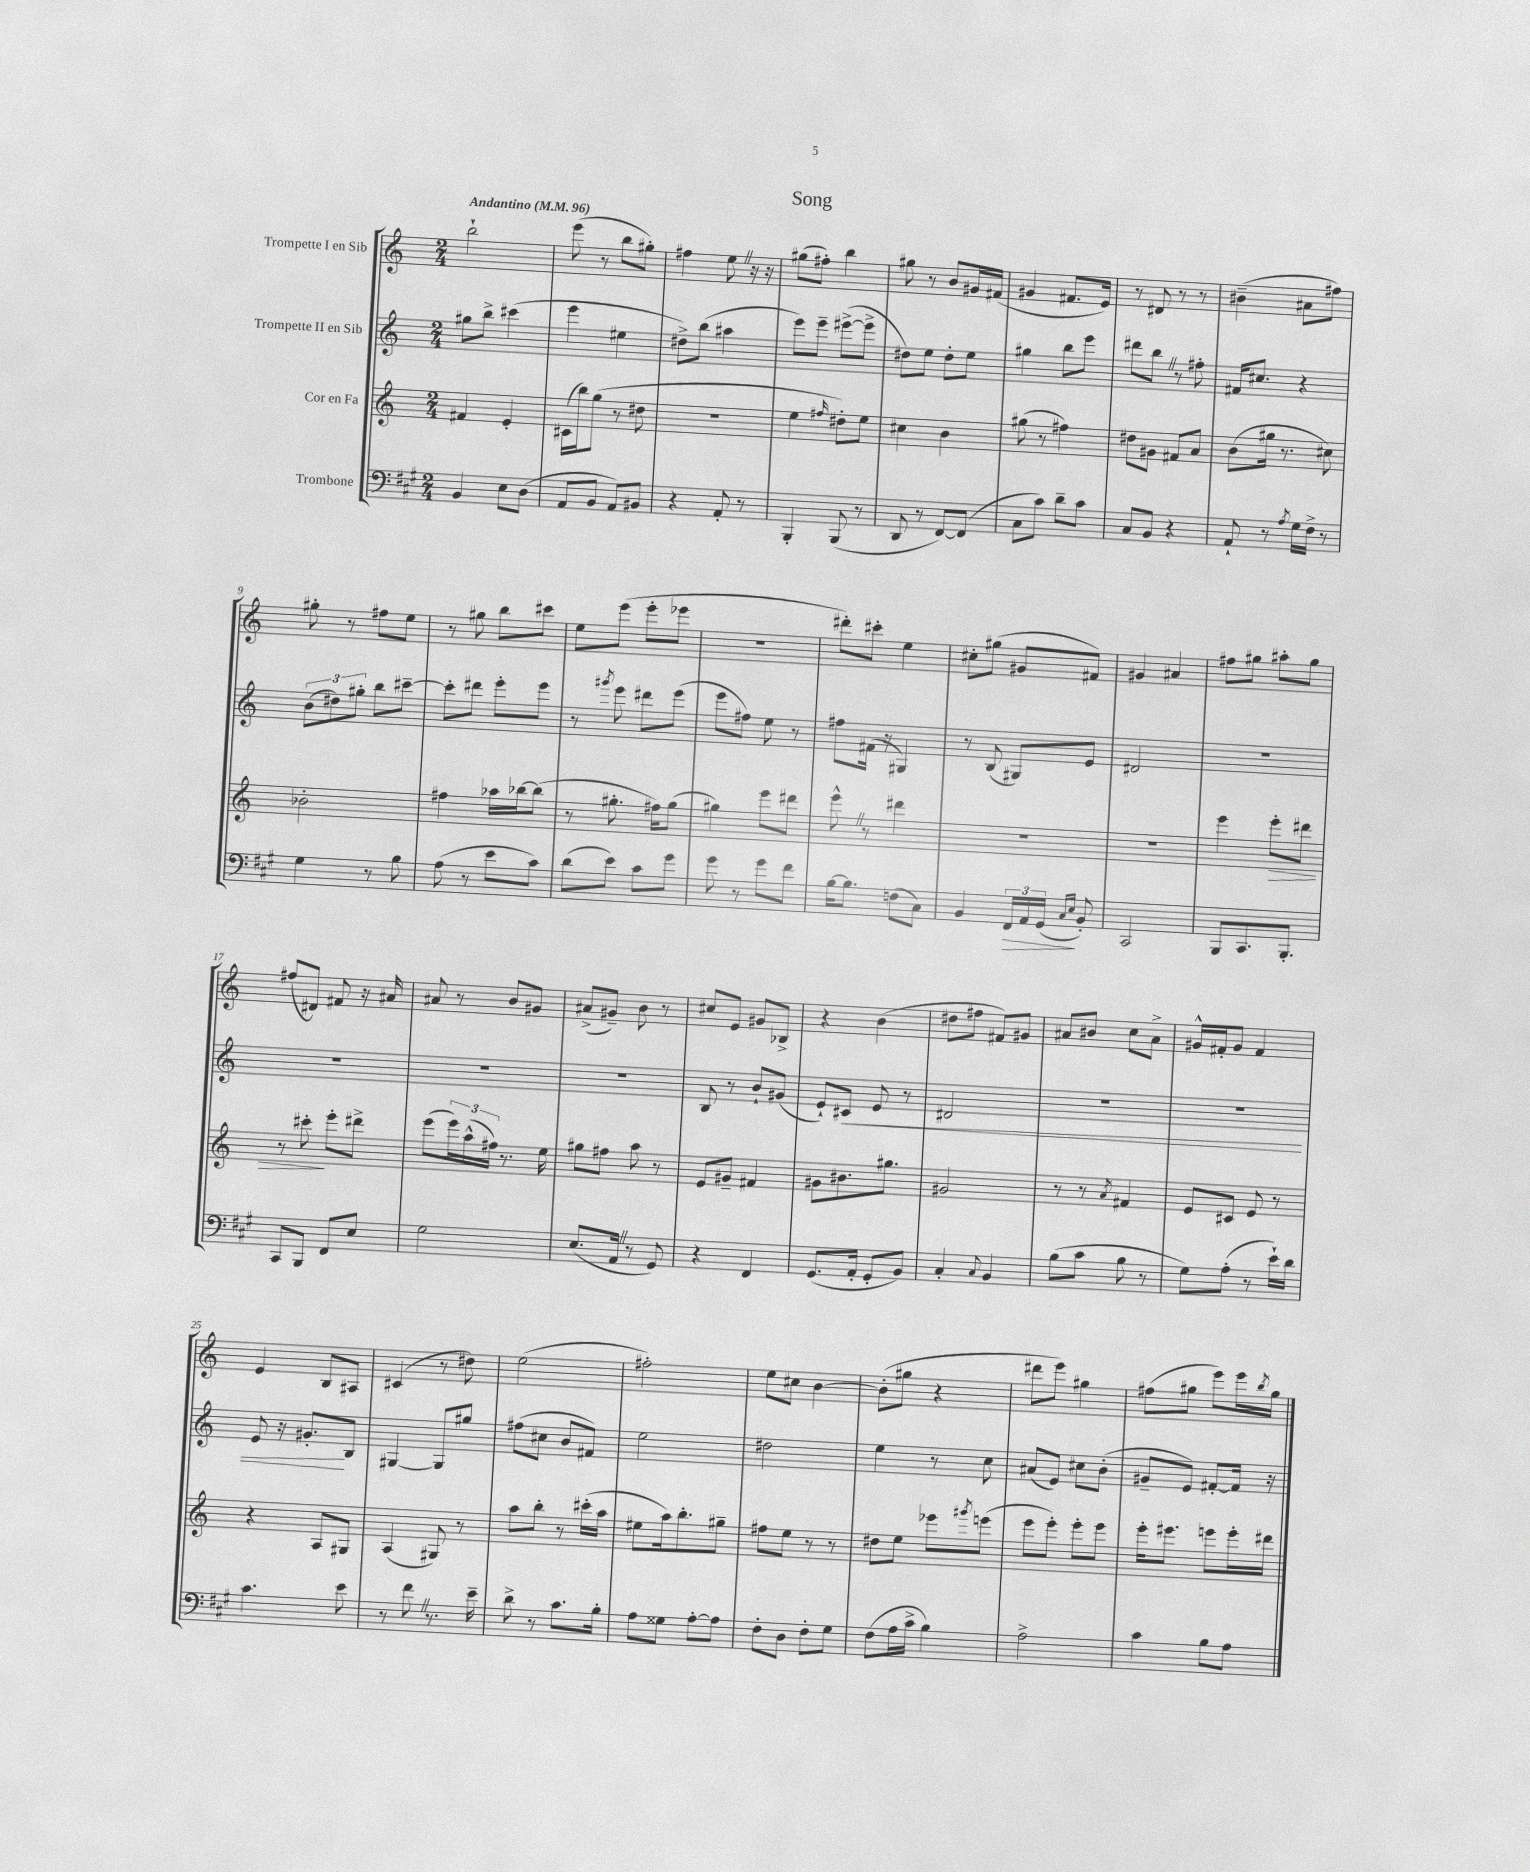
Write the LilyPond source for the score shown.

\header { title = "Song" }
<<
\new StaffGroup <<
\new Staff = "s0" \with { instrumentName = "Trompette I en Sib" } {
    \clef treble \key c \major \numericTimeSignature \time 2/4 \tempo "Andantino" 4 = 96
    b''2-! |
    e'''8( r8 b''8 gis''8-.) |
    fis''4 e''8 \once \override BreathingSign.text = \markup { \musicglyph "scripts.caesura.straight" } \breathe r16 r16 |
    gis''8( fis''8-.) b''4 |
    gis''8 r8 b'8 gis'16 fis'16( |
    gis'4 fis'8. e'16) |
    r8 dis'8 r8 r8 |
    bis'4--( ais'8 fis''8) |
    gis''8-. r8 fis''8 e''8 |
    r8 gis''8 b''8 cis'''8 |
    e''8 e'''8( e'''8-. ees'''8 |
    r2 |
    dis'''8-.) cis'''8-. e''4 |
    cis''8-. gis''8( gis'8 fis'8) |
    gis'4 ais'4 |
    fis''8 gis''8 ais''8-. gis''8 |
    fis''8( dis'8) fis'8 r16 ais'16 |
    ais'8 r8 b'8 gis'8 |
    ais'8->( gis'8--) b'8 r8 |
    cis''8 e'8 gis'8 bes8-> |
    r4 b'4( |
    dis''8 fis''8 fis'8) gis'8 |
    ais'8 bis'8 c''8 ais'8-> |
    gis'16-^ fis'16-. gis'8 fis'4 |
    e'4 b8 ais8 |
    cis'4( r8 dis''8) |
    e''2( |
    fis''2-.) |
    e''8 cis''8 b'4~ |
    b'8-.( gis''8 r4 |
    dis'''8 e'''8) gis''4 |
    fis''8( gis''8 e'''8) e'''16 \acciaccatura { b''8 } gis''16 \bar "|." |
}
\new Staff = "s1" \with { instrumentName = "Trompette II en Sib" } {
    \clef treble \key c \major \numericTimeSignature \time 2/4
    gis''8 b''8-> cis'''4( |
    e'''4 eis''4 |
    dis''8->) b''8( ais''4 |
    e'''8) e'''8-- eis'''8~->( eis'''8-> |
    dis''8) e''8 dis''8-. e''8 |
    gis''4 b''8 e'''8 |
    dis'''8 b''8 \once \override BreathingSign.text = \markup { \musicglyph "scripts.caesura.straight" } \breathe r8 fis''8-. |
    fis'16 cis''8. r4 |
    \tuplet 3/2 { b'8( dis''8) gis''8-. } b''8 cis'''8~-- |
    cis'''8-. dis'''8 e'''8-. e'''8 |
    r8 \acciaccatura { gis'''8 } e'''8 dis'''8 e'''8( |
    e'''8 fis''8) e''8 r8 |
    fis''8 fis'16( r16 gis4) |
    r8 b8( gis8) e'8 |
    dis'2 |
    R2 |
    R2 |
    R2 |
    R2 |
    b8 r8 b'8-! gis'8( |
    e'8-!) cis'8\< e'8 r8 |
    dis'2 |
    R2 |
    R2 |
    e'8 r16 gis'8.-.\! b8 |
    gis4~ gis8 gis''8 |
    fis''8( cis''8 b'8 fis'8) |
    e''2 |
    dis''2 |
    e''4 r8 c''8 |
    ais'8( e'8) cis''8 b'8-.( |
    gis'8-- e'8) fis'8~-. fis'16 r16 \bar "|." |
}
\new Staff = "s2" \with { instrumentName = "Cor en Fa" } {
    \clef treble \key c \major \numericTimeSignature \time 2/4
    fis'4 e'4-. |
    cis'16( b''16) g''8( r8 dis''8 |
    r2 |
    e''4 \grace { fis''16 } dis''8-.) e''8 |
    cis''4 b'4 |
    gis''8( r8 fis''4) |
    dis''8 gis'8 fis'8 a'8 |
    b'8( gis''16 r8. cis''8) |
    bes'2-. |
    fis''4 aes''16 bes''16~ bes''8( |
    r8 gis''8.-. fis''16) gis''8( |
    gis''4) e'''8 dis'''8 |
    e'''8-^ \once \override BreathingSign.text = \markup { \musicglyph "scripts.caesura.straight" } \breathe r8 dis'''4 |
    R2 |
    R2 |
    e'''4 e'''8-.\> dis'''8 |
    r8 cis'''8-.\! e'''8-. dis'''8-> |
    e'''8( \tuplet 3/2 { e'''16) a''16-^( fis''16) } r8. e''16 |
    gis''8 fis''8 a''8 r8 |
    e'8 gis'8-- fis'4 |
    gis'8 bis'8. gis''8. |
    gis'2 |
    r8 r8 \acciaccatura { a'8 } fis'4 |
    e'8 cis'8 e'8 r8 |
    r4 a8 gis8 |
    a4( gis8) r8 |
    a''8 b''8-. r8 cis'''16-.( a''16 |
    eis''8 a''16) b''8.-. gis''8-- |
    fis''8 e''8 r8 r8 |
    dis''8 e''8 ees'''8 \acciaccatura { gis'''8 } e'''8( |
    e'''8 e'''8-.) e'''8-. e'''8 |
    e'''16-. eis'''8. e'''8 e'''16-. dis'''16 \bar "|." |
}
\new Staff = "s3" \with { instrumentName = "Trombone" } {
    \clef bass \key a \major \numericTimeSignature \time 2/4
    b,4 e8 d8( |
    a,8 b,8 a,8) bis,8 |
    r4 a,8-. r8 |
    b,,4-. b,,8( r8 |
    d,8 r8 fis,8~) fis,8( |
    cis8 cis'8) d'8-- cis'8 |
    cis8 b,8 r4 |
    a,8-! r8 \acciaccatura { a8 } gis16 fis16-> r8 |
    gis4 r8 b8 |
    a8( r8 e'8 cis'8) |
    d'8( e'8) cis'8 gis'8 |
    gis'8 r8 gis'8 fis'8 |
    b16~ b8. f8( cis8) |
    b,4 \tuplet 3/2 { fis,16\> a,16 gis,16\!( } \grace { cis16 e16 } b,8-.) |
    cis,2 |
    b,,8 cis,8. b,,8.-. |
    cis,8 b,,8 fis,8 e8 |
    gis2 |
    e8.( a,16 \once \override BreathingSign.text = \markup { \musicglyph "scripts.caesura.straight" } \breathe r8 gis,8) |
    r4 fis,4 |
    gis,8.( a,16-. gis,8-. b,8) |
    cis4-. \appoggiatura { cis8 } b,4 |
    b8( cis'8 b8 r8 |
    gis8) a8-.( r8 e'16-!) d'16 |
    cis'4. e'8 |
    r8 fis'8 \once \override BreathingSign.text = \markup { \musicglyph "scripts.caesura.straight" } \breathe r8. e'16-- |
    d'8-> r8 cis'8. b16-. |
    a8 gisis8 a8~-. a8 |
    fis8-. d8 fis8-. gis8 |
    fis8( a16 cis'16-> b4) |
    a2-> |
    cis'4 b8 a8 \bar "|." |
}
>>
>>
